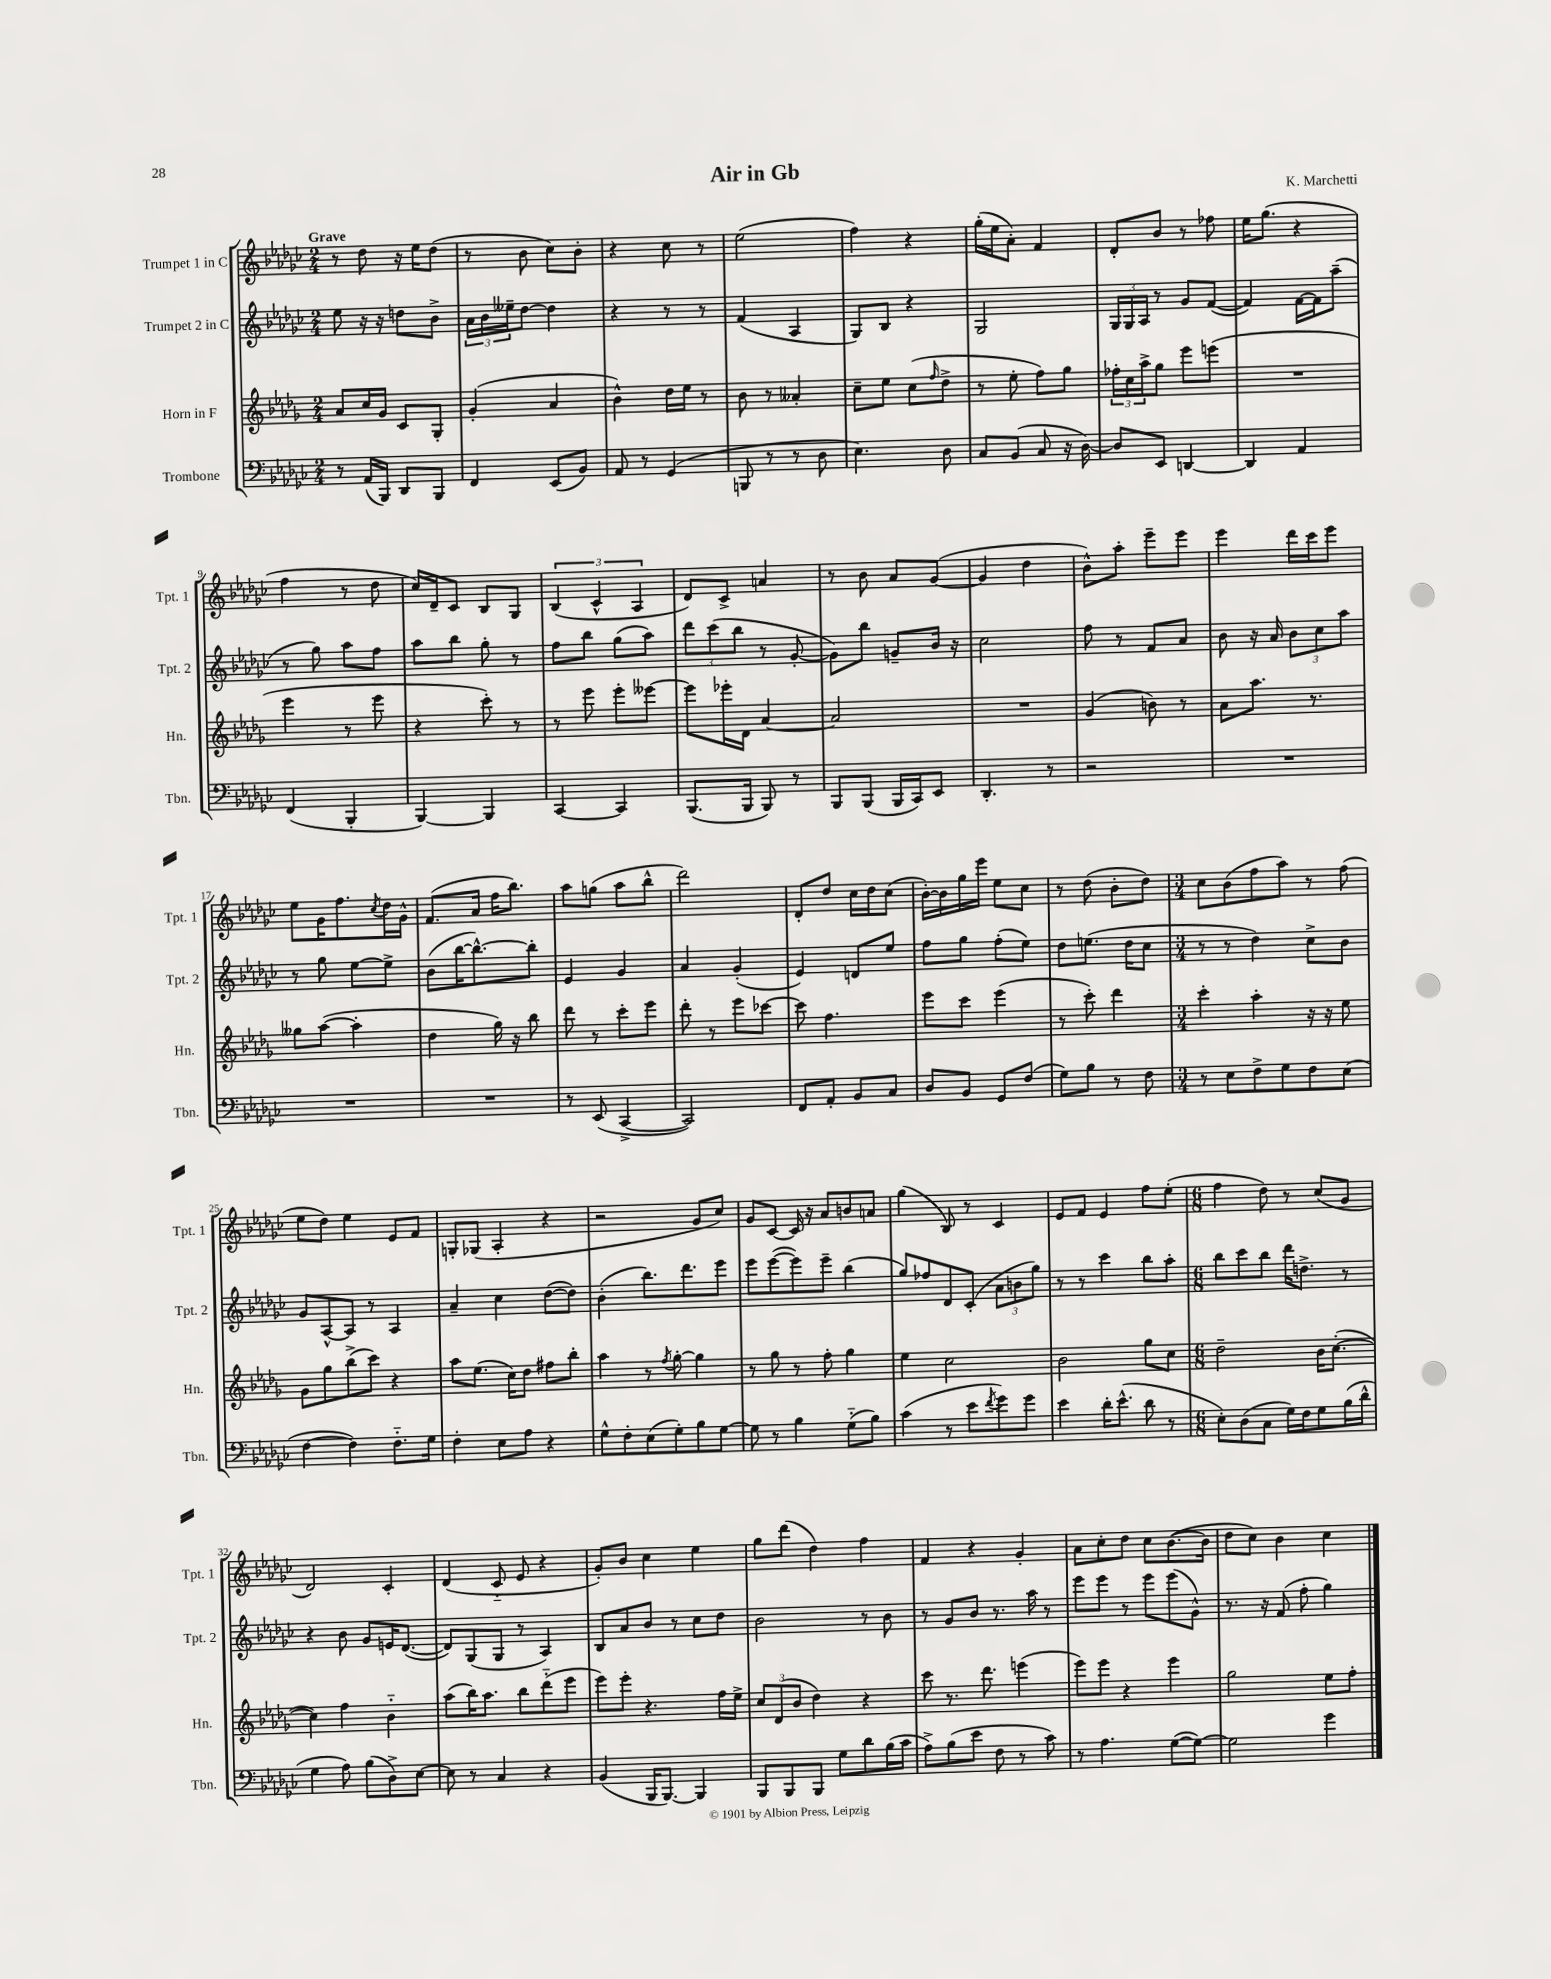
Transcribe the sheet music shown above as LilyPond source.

\header { title = "Air in Gb" composer = "K. Marchetti" }
<<
\new StaffGroup <<
\new Staff = "s0" \with { instrumentName = "Trumpet 1 in C" shortInstrumentName = "Tpt. 1" } {
    \clef treble \key ges \major \numericTimeSignature \time 2/4 \tempo "Grave"
    r8 des''8 r16 ees''16 des''8( |
    r8 bes'8 ces''8) bes'8-. |
    r4 ces''8 r8 |
    ees''2( |
    f''4) r4 |
    ges''16-.( ees''16 aes'8-.) f'4 |
    des'8-. bes'8 r8 fes''8 |
    ees''16 ges''8.( r4 |
    f''4 r8 des''8 |
    ces''16) des'16-- ces'8 bes8 ges8 |
    \tuplet 3/2 { bes4( ces'4-^ aes4 } |
    des'8) ces'8-> a'4 |
    r8 bes'8 aes'8 ges'8~( |
    ges'4 des''4 |
    bes'8-^) aes''8-. ees'''8-- ees'''8 |
    ees'''4 des'''16 ces'''16 ees'''8 |
    ees''8 ges'16 f''8. \acciaccatura { ces''8 } des''16 ges'16-^ |
    f'8.( aes'16 f''16 bes''8.) |
    aes''8 g''8( aes''8 bes''8-^ |
    des'''2) |
    des'8-. des''8 ces''16 des''16 ces''8( |
    bes'16~-.) bes'16 ges''16 ees'''16 ees''8 ces''8 |
    r8 des''8( bes'8-. des''8) |
    \numericTimeSignature \time 3/4 ces''8 bes'8( f''8 aes''8) r8 f''8( |
    ees''8 des''8) ees''4 ees'8 f'8 |
    g8-. ges8( aes4-. r4 |
    r2 ges'8 ces''8) |
    ges'8 ces'8~ ces'16 r16 aes'8 b'8 a'8 |
    ges''4( bes8) r8 ces'4 |
    ees'8 f'8 ees'4 f''8 ees''8-.( |
    \numericTimeSignature \time 6/8 f''4 des''8) r8 ces''8( ges'8 |
    des'2) ces'4-. |
    des'4( ces'8-_ ees'8 r4 |
    ges'8-.) bes'8 ces''4 ees''4 |
    ges''8 des'''8( des''4) f''4 |
    f'4 r4 ges'4-. |
    aes'8 ces''8-. des''8 ces''8 bes'8.~( bes'16 |
    des''8 ces''8) bes'4 ces''4 \bar "|." |
}
\new Staff = "s1" \with { instrumentName = "Trumpet 2 in C" shortInstrumentName = "Tpt. 2" } {
    \clef treble \key ges \major \numericTimeSignature \time 2/4
    ees''8 r16 r16 d''8 bes'8-> |
    \tuplet 3/2 { aes'16 bes'16 eeses''16-- } des''8~ des''4 |
    r4 r8 r8 |
    f'4( aes4 |
    ges8) bes8 r4 |
    ges2 |
    \tuplet 3/2 { ges16 ges16 aes16 } r8 ges'8 f'8~( |
    f'4) f'16~ f'16 aes''8--( |
    r8 ges''8) aes''8 f''8 |
    aes''8 bes''8 ges''8-. r8 |
    f''8 bes''8 ges''8( aes''8) |
    \tuplet 3/2 { des'''8 ces'''8( bes''8 } r8 ges'8~-. |
    ges'8) bes''8 g'8-- bes'16 r16 |
    ces''2 |
    f''8 r8 f'8 aes'8 |
    bes'8 r16 aes'16 \tuplet 3/2 { bes'8 ces''8 aes''8 } |
    r8 ges''8 ees''8~ ees''8-> |
    bes'8( bes''16~ bes''8.~-^) bes''8-. |
    ees'4 ges'4 |
    aes'4 ges'4-.( |
    ees'4) d'8 ees''8 |
    f''8 ges''8 f''8-.( ees''8) |
    des''8 e''8.( des''16 ces''8 |
    \numericTimeSignature \time 3/4 r8 r8 des''4) ces''8-> bes'8 |
    ges'8 aes8~-^ aes8 r8 aes4 |
    aes'4-- ces''4 des''8~( des''8) |
    bes'4-.( bes''8.) des'''8. ees'''8 |
    ees'''8 ees'''8~( ees'''8) ees'''8-- bes''4( |
    ges''8) fes''8 des'8 ces'8-.( \tuplet 3/2 { aes'8 b'8 ges''8) } |
    r8 r8 ces'''4 bes''8 aes''8-. |
    \numericTimeSignature \time 6/8 bes''8 ces'''8 bes''8 des'''16 d''8.-> r8 |
    r4 bes'8 ges'8 e'16 des'8.~( |
    des'8) ges8( ges8 r8 aes4) |
    bes8 aes'8 bes'8 r8 ces''8 des''8 |
    bes'2 r8 bes'8 |
    r8 ges'8 bes'8 r8. aes''16 r8 |
    ees'''8 ees'''8 r8 ees'''8 ees'''8( ges'8-^) |
    r8. r16 f'8( f''8-. ges''4) \bar "|." |
}
\new Staff = "s2" \with { instrumentName = "Horn in F" shortInstrumentName = "Hn." } {
    \clef treble \key des \major \numericTimeSignature \time 2/4
    aes'8 c''16 ges'16 c'8 ges8-. |
    ges'4-.( aes'4 |
    bes'4-^) des''16 ees''16 r8 |
    bes'8 r8 aeses'4-. |
    c''8-- ees''8 c''8( \grace { f''16 } des''8-> |
    r8 ees''8-. f''8) ges''8 |
    \tuplet 3/2 { fes''16-. c''16 aes''16-> } ges''8 ees'''8 e'''8( |
    R2 |
    ees'''4 r8 ees'''8 |
    r4 c'''8-.) r8 |
    r8 ees'''8 ees'''8-. eeses'''8~ |
    eeses'''8 ees'''16-. des'16 aes'4~ |
    aes'2 |
    R2 |
    ges'4( b'8) r8 |
    aes'8 aes''8. r8. |
    geses''8 aes''8~( aes''4-. |
    des''4 ges''16) r16 bes''8 |
    des'''8 r8 c'''8-. ees'''8 |
    des'''8-. r8 ees'''8 ces'''8~ |
    ces'''8 f''4. |
    ees'''8 c'''8 ees'''4( |
    r8 c'''8-.) des'''4 |
    \numericTimeSignature \time 3/4 c'''4-. aes''4-. r16 r16 ees''8 |
    ges'8 ges''8 bes''8->( c'''8) r4 |
    aes''8 ees''8.( c''16) des''8 fis''8 bes''8-. |
    aes''4 r8 \acciaccatura { f''8 } ges''8~-. ges''4 |
    r8 ges''8 r8 f''8-. ges''4 |
    ees''4 c''2 |
    bes'2 ges''8 c''8 |
    \numericTimeSignature \time 6/8 des''2-- bes'16 c''8.~-.( |
    c''4) f''4 bes'4-_ |
    aes''8( bes''16) aes''8. bes''8 des'''8-_( ees'''8 |
    ees'''8) ees'''8-. r4. f''16 ees''16-> |
    \tuplet 3/2 { c''8 des'8( bes'8 } des''4) r4 |
    c'''8 r8. des'''8. e'''4( |
    ees'''8) ees'''8 r4 ees'''4 |
    ges''2 ees''8 f''8-. \bar "|." |
}
\new Staff = "s3" \with { instrumentName = "Trombone" shortInstrumentName = "Tbn." } {
    \clef bass \key ges \major \numericTimeSignature \time 2/4
    r8 aes,16( bes,,16) des,8 bes,,8 |
    f,4 ees,8( bes,8) |
    aes,8 r8 ges,4( |
    b,,8 r8 r8 des8 |
    ees4.) des8 |
    ces8 bes,8( ces8 r16 des16~) |
    des8 ees,8 d,4~ |
    d,4 aes,4 |
    f,4( bes,,4-. |
    bes,,4~) bes,,4 |
    ces,4~ ces,4 |
    bes,,8.( bes,,16 bes,,8) r8 |
    bes,,8 bes,,8( bes,,16 ces,16) ees,8 |
    des,4.-. r8 |
    r2 |
    R2 |
    R2 |
    R2 |
    r8 ees,8( ces,4~-> |
    ces,2) |
    f,8 aes,8-. bes,8 ces8 |
    des8 bes,8 ges,8 f8( |
    ges8) bes8 r8 f8 |
    \numericTimeSignature \time 3/4 r8 ees8 f8-> ges8 f8 ees8( |
    f4~ f4) f8.-_ ges16 |
    f4-. ees8 aes8 r4 |
    ges8-^ f8-. ees8( ges8-.) bes8 ges8~ |
    ges8 r8 bes4 ges8-_( bes8) |
    ces'4( r8 ees'8 \acciaccatura { f'8 } ges'8) ges'8 |
    ees'4 des'16-. ees'8.-^( des'8 r8 |
    \numericTimeSignature \time 6/8 ees8-.) des8( ces8 ges16) f16 ges8 bes16( des'16-^ |
    ges4 aes8) bes8( des8->) ees8~ |
    ees8 r8 ces4 r4 |
    bes,4( bes,,16 bes,,8.~) bes,,4 |
    bes,,8 bes,,8 bes,,8 ges8 des'8 bes16( ces'16 |
    aes8->) bes8( ees'8 f8 r8 ces'8) |
    r8 aes4. ges8~( ges8~) |
    ges2 ges'4 \bar "|." |
}
>>
>>
